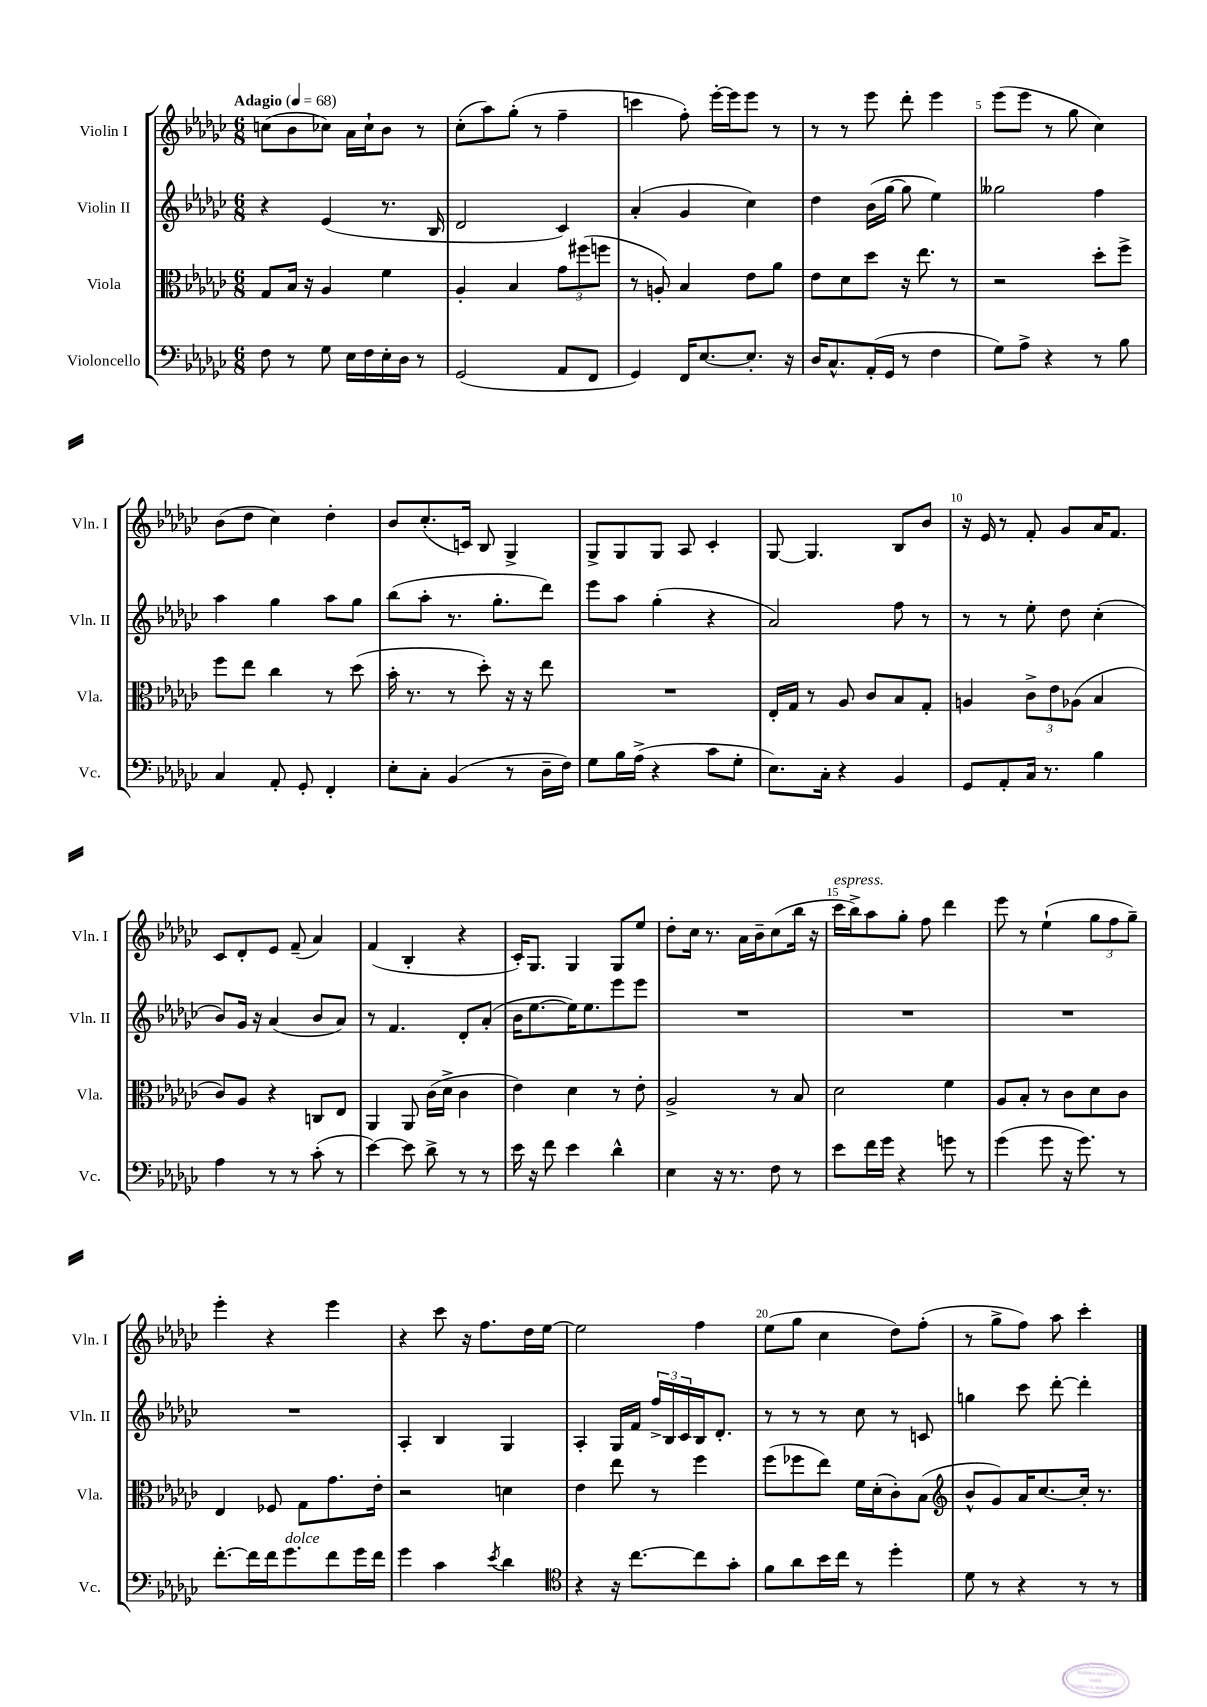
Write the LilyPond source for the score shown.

<<
\new StaffGroup <<
\new Staff = "s0" \with { instrumentName = "Violin I" shortInstrumentName = "Vln. I" } {
    \clef treble \key ges \major \numericTimeSignature \time 6/8 \tempo "Adagio" 4 = 68
    c''8( bes'8 ces''8) aes'16 ces''16-! bes'8 r8 |
    ces''8-.( aes''8) ges''8-.( r8 f''4-- |
    c'''4 f''8-.) ees'''16~-. ees'''16 ees'''8 r8 |
    r8 r8 ees'''8 des'''8-. ees'''4 |
    ees'''8( ees'''8 r8 ges''8 ces''4) |
    bes'8( des''8 ces''4) des''4-. |
    bes'8 ces''8.-.( c'16) bes8 ges4-> |
    ges8-> ges8 ges8 aes8 ces'4-. |
    ges8~ ges4. bes8 bes'8 |
    r16 ees'16 r8 f'8-. ges'8 aes'16 f'8. |
    ces'8 des'8-. ees'8 f'8--( aes'4) |
    f'4( bes4-. r4 |
    ces'16-.) ges8. ges4 ges8 ees''8 |
    des''8-. ces''16 r8. aes'16 bes'16-- ces''8( bes''16 r16 |
    ces'''16^\markup { \italic "espress." } bes''16->) aes''8 ges''8-. f''8 des'''4 |
    ees'''8 r8 ees''4-!( \tuplet 3/2 { ges''8 f''8 ges''8--) } |
    ees'''4-. r4 ees'''4 |
    r4 ces'''8 r16 f''8. des''16 ees''16~ |
    ees''2 f''4 |
    ees''8( ges''8 ces''4 des''8) f''8-.( |
    r8 ges''8-> f''8) aes''8 ces'''4-. \bar "|." |
}
\new Staff = "s1" \with { instrumentName = "Violin II" shortInstrumentName = "Vln. II" } {
    \clef treble \key ges \major \numericTimeSignature \time 6/8
    r4 ees'4( r8. bes16 |
    des'2 ces'4) |
    aes'4-.( ges'4 ces''4) |
    des''4 bes'16( ges''16~ ges''8 ees''4) |
    geses''2 f''4 |
    aes''4 ges''4 aes''8 ges''8 |
    bes''8( aes''8-. r8. ges''8.-. des'''8) |
    ees'''8 aes''8 ges''4-.( r4 |
    aes'2) f''8 r8 |
    r8 r8 ees''8-. des''8 ces''4-.( |
    bes'8) ges'16 r16 aes'4( bes'8 aes'8) |
    r8 f'4. des'8-. aes'8-.( |
    bes'16 ees''8.~ ees''16) ees''8. ees'''8 ees'''8 |
    R2. |
    R2. |
    R2. |
    R2. |
    aes4-. bes4 ges4 |
    aes4-. ges16 f'16 \tuplet 3/2 { f''16-> bes16 ces'16 } bes16 des'8.-. |
    r8 r8 r8 ces''8 r8 c'8 |
    g''4 ces'''8 des'''8~-. des'''4-. \bar "|." |
}
\new Staff = "s2" \with { instrumentName = "Viola" shortInstrumentName = "Vla." } {
    \clef alto \key ges \major \numericTimeSignature \time 6/8
    ges8 bes16 r16 aes4 f'4 |
    aes4-. bes4 \tuplet 3/2 { ges'8 fis''8( f''8 } |
    r8 a8-.) bes4 ees'8 aes'8 |
    ees'8 des'8 des''8 r16 ees''8. r8 |
    r2 des''8-. f''8-> |
    f''8 ees''8 ces''4 r8 des''8( |
    bes'16-. r8. r8 des''8-.) r16 r16 ees''8 |
    R2. |
    ees16-. ges16 r8 aes8 ces'8 bes8 ges8-. |
    a4 \tuplet 3/2 { ces'8-> ees'8 aes8( } bes4 |
    ces'8) aes8 r4 c8 ees8 |
    aes,4 aes,8 ces'16( des'16-> ces'4 |
    ees'4) des'4 r8 ees'8-. |
    aes2-> r8 bes8 |
    des'2 f'4 |
    aes8 bes8-. r8 ces'8 des'8 ces'8 |
    ees4 fes8 ges8 ges'8. ees'16-. |
    r2 d'4 |
    ees'4 ees''8 r8 f''4 |
    f''8( fes''8 ees''8) f'16 des'16-.( ces'8-.) bes8( |
    \clef treble bes'8-^ ges'8) aes'16 ces''8.~ ces''16-. r8. \bar "|." |
}
\new Staff = "s3" \with { instrumentName = "Violoncello" shortInstrumentName = "Vc." } {
    \clef bass \key ges \major \numericTimeSignature \time 6/8
    f8 r8 ges8 ees16 f16 ees16-. des16 r8 |
    ges,2( aes,8 f,8 |
    ges,4) f,16 ees8.~ ees8.-. r16 |
    des16 ces8.-^ aes,16-.( ges,16 r8 f4 |
    ges8) aes8-> r4 r8 bes8 |
    ces4 aes,8-. ges,8-. f,4-. |
    ees8-. ces8-. bes,4( r8 des16-- f16) |
    ges8 bes16 aes16->( r4 ces'8 ges8-. |
    ees8.) ces16-. r4 bes,4 |
    ges,8 aes,8-. ces16 r8. bes4 |
    aes4 r8 r8 ces'8-.( r8 |
    ees'4~) ees'8 des'8-> r8 r8 |
    ees'16 r16 f'8 ees'4 des'4-^ |
    ees4 r16 r8. f8 r8 |
    ees'8 f'16 ges'16 r4 g'8 r8 |
    ges'4( ges'8 r16 ges'8.) r8 |
    f'8.~-. f'16 f'16 ges'8.^\markup { \italic "dolce" } f'8 ges'16 f'16 |
    ges'4 ces'4 \acciaccatura { ees'8 } des'4 |
    \clef tenor r4 r16 ces''8.~ ces''8 ges'8-. |
    f'8 aes'8 bes'16 ces''16 r8 des''4-. |
    des'8 r8 r4 r8 r8 \bar "|." |
}
>>
>>
\layout { \context { \Score \override BarNumber.break-visibility = ##(#f #t #t) barNumberVisibility = #(every-nth-bar-number-visible 5) } }
